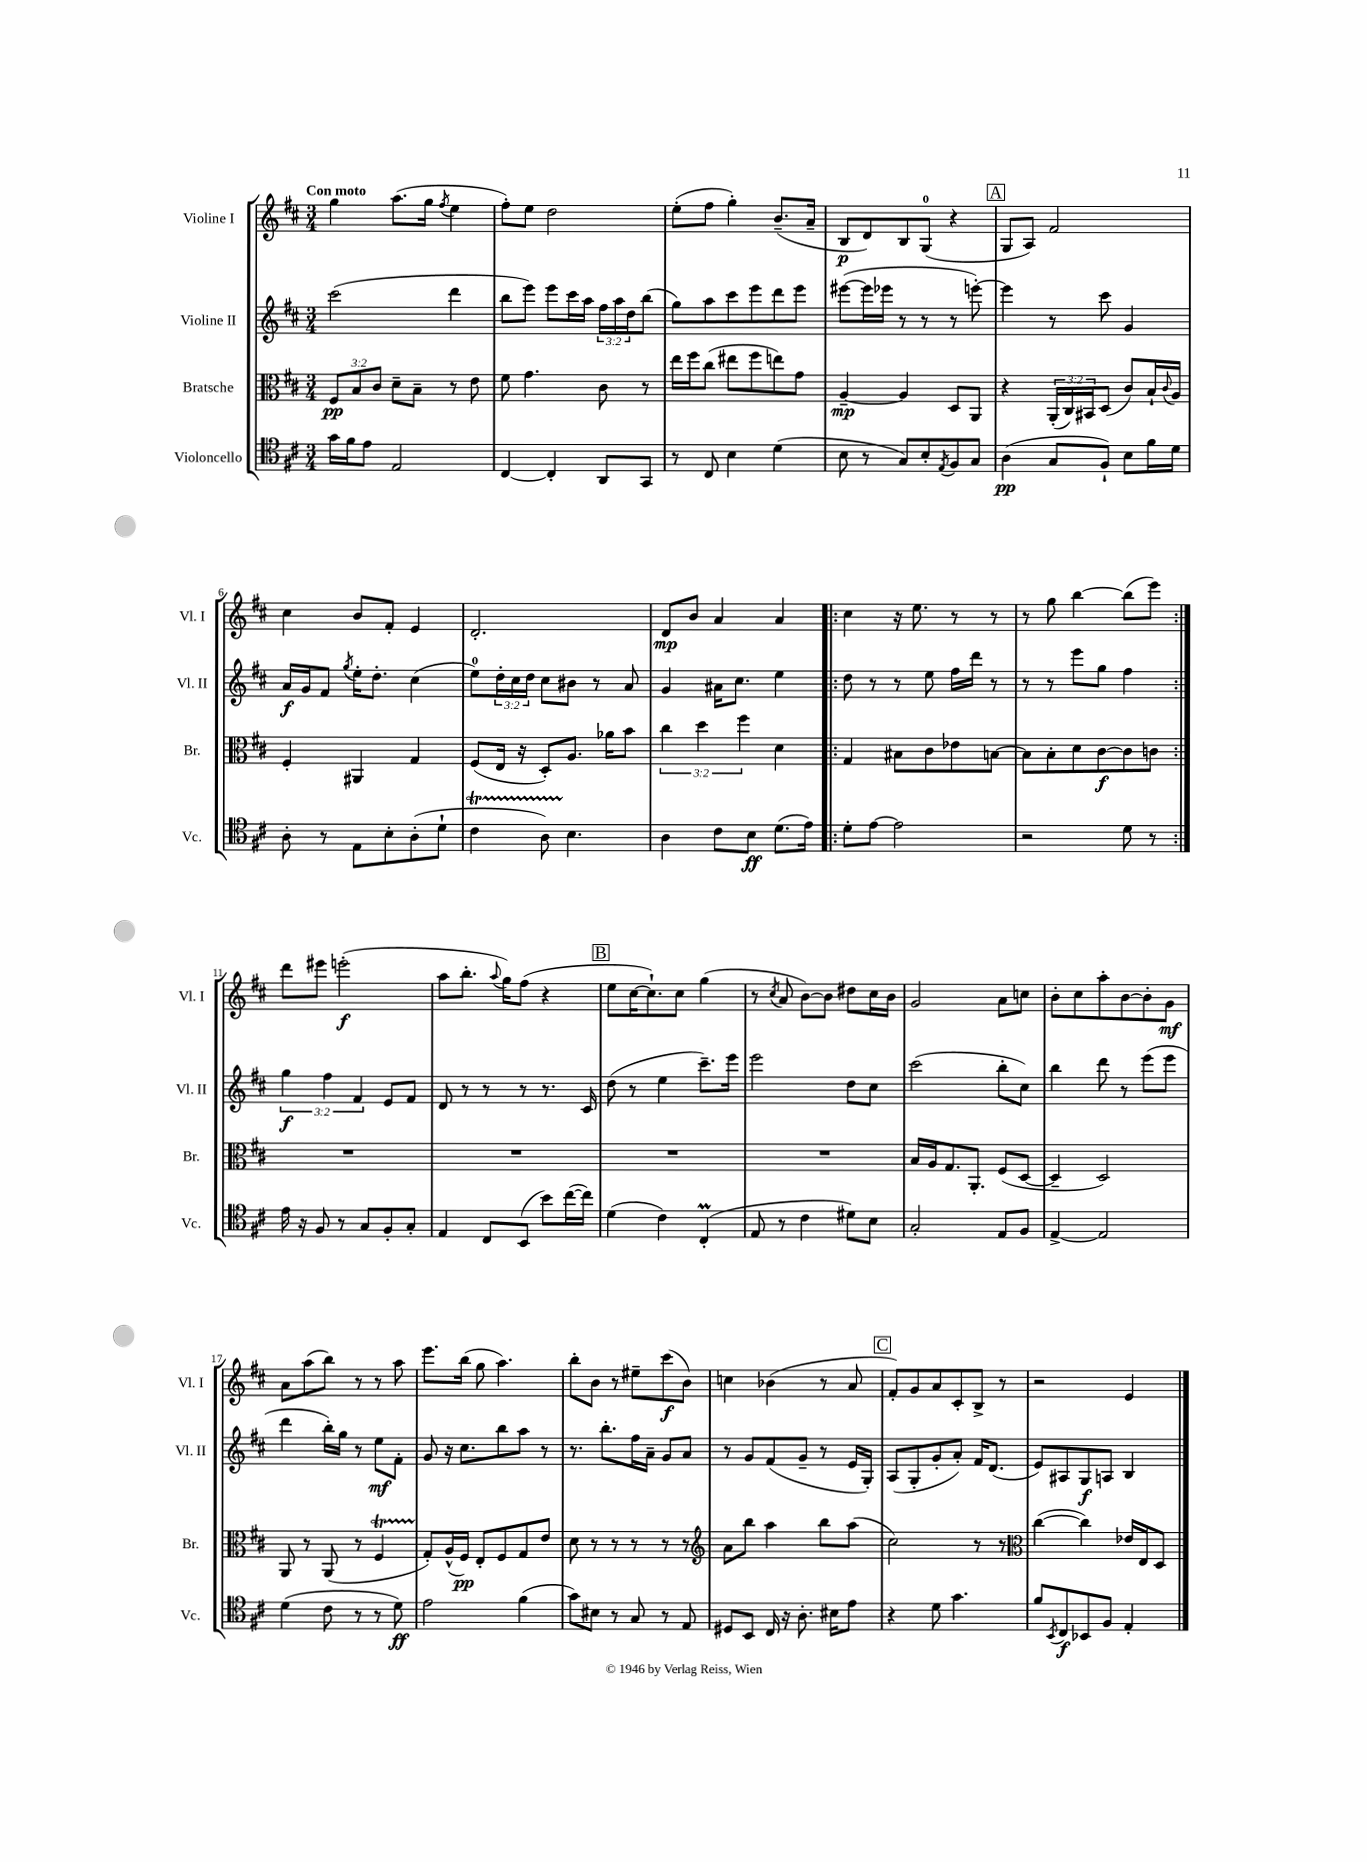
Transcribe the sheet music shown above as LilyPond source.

<<
\new StaffGroup <<
\new Staff = "s0" \with { instrumentName = "Violine I" shortInstrumentName = "Vl. I" } {
    \clef treble \key d \major \numericTimeSignature \time 3/4 \tempo "Con moto"
    g''4 a''8.( g''16 \acciaccatura { fis''8 } e''4 |
    fis''8-.) e''8 d''2 |
    e''8-.( fis''8 g''4-.) b'8.--( a'16-- |
    b8\p d'8) b8 g8-0( r4 |
    \mark \markup { \box "A" } g8 a8) fis'2 |
    cis''4 b'8 fis'8-. e'4 |
    d'2.-. |
    d'8\mp b'8 a'4 a'4 |
    \repeat volta 2 { cis''4 r16 e''8. r8 r8 |
    r8 g''8 b''4~ b''8( e'''8) | }
    d'''8 eis'''8 e'''2-.\f( |
    a''8 b''8.-. \appoggiatura { a''8 } g''16) fis''8( r4 |
    \mark \markup { \box "B" } e''8 cis''16~ cis''8.-!) cis''8 g''4( |
    r8 \acciaccatura { cis''8 } a'8 b'8~) b'8 dis''8 cis''16 b'16 |
    g'2 a'8 c''8 |
    b'8-. cis''8 a''8-. b'8~ b'8-. g'8\mf |
    a'8 a''8( b''8) r8 r8 a''8 |
    e'''8. b''16( g''8 a''4.) |
    b''8-. b'8 r8 eis''8-- cis'''8\f( b'8) |
    c''4 bes'4( r8 a'8 |
    \mark \markup { \box "C" } fis'8-.) g'8 a'8 cis'8-. b8-> r8 |
    r2 e'4 \bar "|." |
}
\new Staff = "s1" \with { instrumentName = "Violine II" shortInstrumentName = "Vl. II" } {
    \clef treble \key d \major \numericTimeSignature \time 3/4 \override Staff.TupletNumber.text = #tuplet-number::calc-fraction-text
    cis'''2( d'''4 |
    b''8 e'''8) e'''8 cis'''16 a''16 \tuplet 3/2 { fis''16 a''16 d''16 } b''8( |
    g''8) a''8 cis'''8 e'''8 d'''8 e'''8 |
    eis'''8~( eis'''16 ees'''16 r8 r8 r8 e'''8~-.) |
    \mark \markup { \box "A" } e'''4 r8 cis'''8 g'4 |
    a'16\f g'16 fis'8 \acciaccatura { g''8 } e''16-. d''8.-. cis''4( |
    e''8-0) \tuplet 3/2 { d''16-. cis''16 d''16 } cis''8 bis'8 r8 a'8 |
    g'4 ais'16 cis''8. e''4 |
    \repeat volta 2 { d''8 r8 r8 e''8 fis''16 d'''16 r8 |
    r8 r8 e'''8 g''8 fis''4 | }
    \tuplet 3/2 { g''4\f fis''4 fis'4 } e'8 fis'8 |
    d'8 r8 r8 r8 r8. cis'16 |
    \mark \markup { \box "B" } d''8( r8 e''4 cis'''8.--) e'''16 |
    e'''2 d''8 cis''8 |
    cis'''2( b''8-. cis''8) |
    b''4 d'''8 r8 e'''8( e'''8 |
    d'''4 b''16-.) g''16 r8 e''8\mf fis'8-. |
    g'8 r16 cis''8. b''8 a''8 r8 |
    r8. b''8.-. fis''16 a'16-- g'8 a'8 |
    r8 g'8 fis'8( g'8-- r8 e'16 g16-.) |
    \mark \markup { \box "C" } a8( g8-. g'8-. a'8-.) fis'16 d'8.( |
    e'8) ais8 g8\f a8 b4 \bar "|." |
}
\new Staff = "s2" \with { instrumentName = "Bratsche" shortInstrumentName = "Br." } {
    \clef alto \key d \major \numericTimeSignature \time 3/4 \override Staff.TupletNumber.text = #tuplet-number::calc-fraction-text
    \tuplet 3/2 { fis8\pp b8 cis'8 } d'8-- b8-- r8 e'8 |
    fis'8 g'4. cis'8 r8 |
    e''16 fis''16 cis''8( eis''8 fis''8 e''8) g'8 |
    a4~--\mp a4 d8 a,8 |
    \mark \markup { \box "A" } r4 \tuplet 3/2 { a,16-.( cis16) bis,16 } d8( cis'8) b16-! \appoggiatura { cis'8 } a16 |
    fis4-. ais,4 g4 |
    fis8( e16 r16 d8-.) a8. aes'16 b'8 |
    \tuplet 3/2 { cis''4 d''4 fis''4 } d'4 |
    \repeat volta 2 { g4 bis8 cis'8 ees'8 b8~ |
    b8 b8-. d'8 cis'8~\f cis'8 c'8 | }
    R2. |
    R2. |
    \mark \markup { \box "B" } R2. |
    R2. |
    b16 a16 g8. a,8.-. fis8( d8~ |
    d4-- d2) |
    a,8 r8 a,8( r8 fis4\startTrillSpan |
    g8-.\stopTrillSpan) a16-^( fis16\pp) e8-. fis8 g8 e'8 |
    d'8 r8 r8 r8 r8 r8 |
    \clef treble a'8 b''8 a''4 b''8 a''8( |
    \mark \markup { \box "C" } cis''2) r8 r8 |
    \clef alto cis''4~( cis''4) ees'16 e16 d8 \bar "|." |
}
\new Staff = "s3" \with { instrumentName = "Violoncello" shortInstrumentName = "Vc." } {
    \clef tenor \key d \major \numericTimeSignature \time 3/4
    g'16 fis'16 e'8 e2 |
    cis4~ cis4-. a,8 g,8 |
    r8 cis8 b4 d'4( |
    b8 r8 g8) b8-. \acciaccatura { e8 } fis8 g8 |
    \mark \markup { \box "A" } a4\pp( g8 fis8-!) b8 fis'16 d'16 |
    a8-. r8 e8 b8-. a8-.( d'8-! |
    cis'4\startTrillSpan a8) b4.\stopTrillSpan |
    a4 cis'8 b8\ff d'8.( e'16) |
    \repeat volta 2 { d'8-. e'8~ e'2 |
    r2 d'8 r8 | }
    e'16 r16 fis8 r8 g8 fis8-. g8-. |
    e4 cis8 b,8( b'8) cis''16~( cis''16) |
    \mark \markup { \box "B" } d'4( cis'4) cis4-.\prall( |
    e8 r8 cis'4 dis'8) b8 |
    g2-. e8 fis8 |
    e4~-> e2 |
    d'4( cis'8 r8 r8 d'8\ff) |
    e'2 fis'4( |
    g'8) bis8 r8 g8 r8 e8 |
    dis8 b,8 cis16 r16 a8.-. bis16 e'8 |
    \mark \markup { \box "C" } r4 d'8 g'4. |
    fis'8 \acciaccatura { b,8 } cis8\f bes,8 fis8 e4-. \bar "|." |
}
>>
>>
